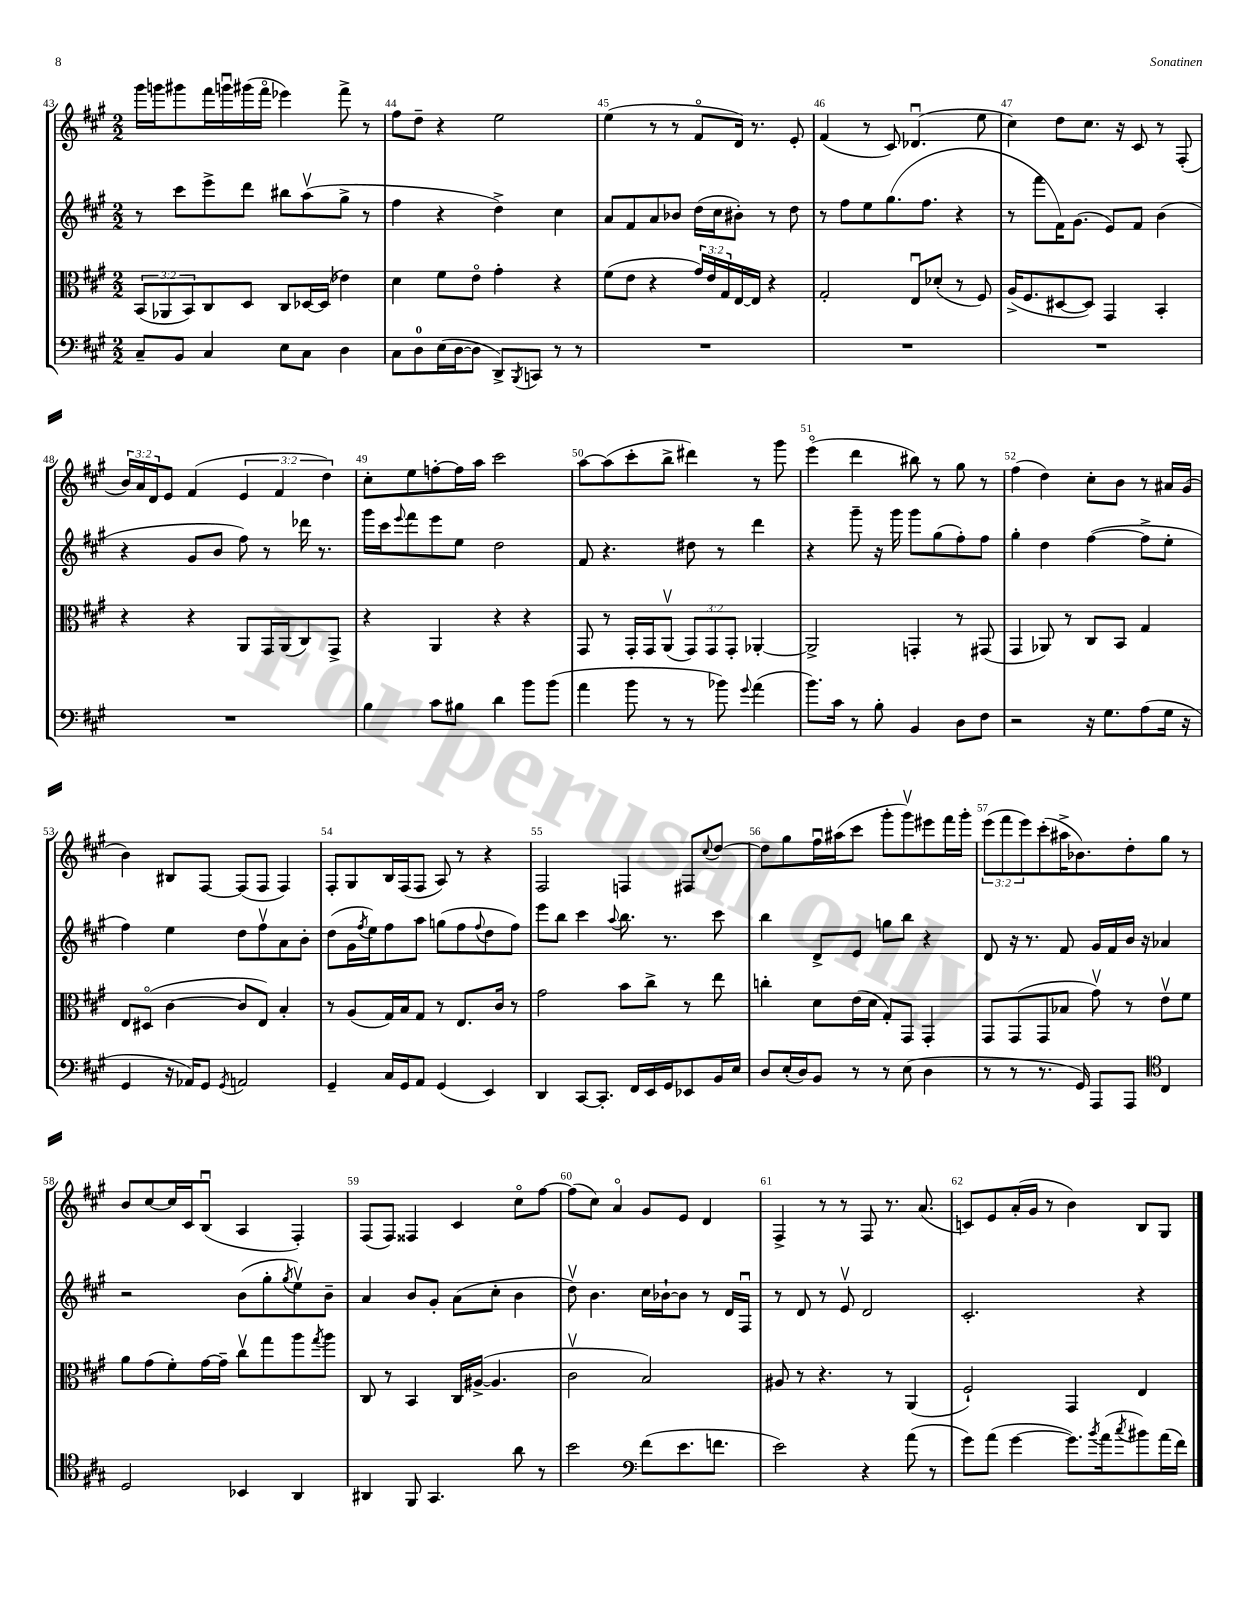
<<
\new StaffGroup <<
\new Staff = "s0" {
    \clef treble \key a \major \numericTimeSignature \time 2/2 \override Staff.TupletNumber.text = #tuplet-number::calc-fraction-text
    gis'''16 g'''16 gis'''8 fis'''16 g'''16\downbow gis'''16( fis'''16\flageolet ees'''4) fis'''8-> r8 |
    fis''8 d''8-- r4 e''2 |
    e''4( r8 r8 fis'8\flageolet d'16) r8. e'8-. |
    fis'4( r8 cis'8) des'4.\downbow( e''8 |
    cis''4) d''8 cis''8. r16 cis'8 r8 fis8-.( |
    \tuplet 3/2 { b'16) a'16 d'16 } e'8 fis'4( \tuplet 3/2 { e'4 fis'4 d''4) } |
    cis''8-. e''8 f''8~-. f''16 a''16 cis'''2 |
    a''8~ a''8( cis'''8-. b''8-> dis'''4) r8 gis'''8 |
    e'''4\flageolet( d'''4 bis''8) r8 gis''8 r8 |
    fis''4( d''4) cis''8-. b'8 r8 ais'16 gis'16( |
    b'4) bis8 fis8~ fis8( fis8 fis4) |
    fis8-. gis8 b16 fis16( fis8 a8) r8 r4 |
    fis2 f4 fis8 \appoggiatura { cis''8 } d''8~ |
    d''8 gis''8 fis''16\downbow ais''16( cis'''8 gis'''8-. gis'''8\upbow) eis'''8 fis'''16 gis'''16-. |
    \tuplet 3/2 { e'''8( fis'''8 e'''8) } cis'''8-.( ais''16-> bes'8.) d''8-. gis''8 r8 |
    b'8 cis''8~ cis''16 cis'16 b8\downbow( a4 fis4-.) |
    fis8( fis8) fisis4 cis'4 cis''8\flageolet fis''8~ |
    fis''8( cis''8) a'4\flageolet gis'8 e'8 d'4 |
    fis4-> r8 r8 fis8 r8. a'8.( |
    c'8) e'8 a'16-.( gis'16 r8 b'4) b8 gis8 \bar "|." |
}
\new Staff = "s1" {
    \clef treble \key a \major \numericTimeSignature \time 2/2
    r8 cis'''8 e'''8-> d'''8 bis''8 a''8\upbow( gis''8-> r8 |
    fis''4 r4 d''4->) cis''4 |
    a'8 fis'8 a'8 bes'8 d''16( cis''16 bis'8-.) r8 d''8 |
    r8 fis''8 e''8 gis''8.( fis''8. r4 |
    r8 fis'''8 fis'16) gis'8.( e'8) fis'8 b'4( |
    r4 gis'8 b'8 fis''8) r8 des'''16 r8. |
    gis'''16 cis'''16 \appoggiatura { e'''8 } fis'''8 e'''8 e''8 d''2 |
    fis'8 r4. dis''8 r8 d'''4 |
    r4 gis'''8-- r16 gis'''16 gis'''8 gis''8( fis''8-.) fis''8 |
    gis''4-. d''4 fis''4~( fis''8-> e''8-. |
    fis''4) e''4 d''8 fis''8\upbow a'8 b'8-. |
    d''8( gis'16 \acciaccatura { fis''8 } e''16) fis''8 a''8 g''8( fis''8 \appoggiatura { fis''8 } d''8 fis''8) |
    e'''8 b''8 cis'''4 \appoggiatura { a''8 } b''8. r8. cis'''8 |
    b''4 d'8-> e'8 g''8 b''8 r4 |
    d'8 r16 r8. fis'8 gis'16 fis'16 b'16 r16 aes'4 |
    r2 b'8( gis''8-. \acciaccatura { gis''8 } e''8\upbow) b'8-- |
    a'4 b'8 gis'8-. a'8( cis''8-. b'4 |
    d''8\upbow) b'4. cis''16 bes'16~-! bes'8 r8 d'16 fis16\downbow |
    r8 d'8 r8 e'8\upbow d'2 |
    cis'2.-. r4 \bar "|." |
}
\new Staff = "s2" {
    \clef alto \key a \major \numericTimeSignature \time 2/2 \override Staff.TupletNumber.text = #tuplet-number::calc-fraction-text
    \tuplet 3/2 { b,8( aes,8 b,8) } cis8 d8 cis8 des16~ des16( ees'4) |
    d'4 fis'8 e'8\flageolet gis'4-. r4 |
    fis'8( e'8 r4 \tuplet 3/2 { gis'16) e'16 gis16 } e16~ e16 r4 |
    gis2-. e8\downbow des'8-.( r8 fis8) |
    a16->( fis8. dis8~ dis8) gis,4 b,4-. |
    r4 r4 a,8 gis,16 a,16( cis8) gis,8-> |
    r4 a,4 r4 r4 |
    gis,8 r8 gis,16-. gis,16 a,8\upbow( \tuplet 3/2 { gis,8) gis,8 gis,8-. } aes,4~-. |
    aes,2-> g,4-. r8 gis,8( |
    gis,4 aes,8) r8 cis8 b,8 gis4 |
    e8 dis8\flageolet( cis'4~ cis'8 e8) b4-. |
    r8 a8( gis16) b16 gis8 r8 e8. cis'16 r8 |
    gis'2 b'8 cis''8-> r8 e''8 |
    c''4-. d'8 e'16( d'16 gis8-.) gis,8 gis,4-. |
    gis,8 gis,8( gis,8 bes8 gis'8\upbow) r8 e'8\upbow fis'8 |
    a'8 gis'8( fis'8-.) gis'16~ gis'16-- cis''8\upbow gis''8 a''8 \acciaccatura { gis''8 } a''8 |
    cis8 r8 b,4 cis16 ais16~->( ais4. |
    cis'2\upbow b2) |
    ais8 r8 r4. r8 a,4( |
    fis2-!) gis,4 e4 \bar "|." |
}
\new Staff = "s3" {
    \clef bass \key a \major \numericTimeSignature \time 2/2
    cis8-- b,8 cis4 e8 cis8 d4 |
    cis8 d8-0 e16( d16~ d8 d,8->) \acciaccatura { b,,8 } c,8 r8 r8 |
    R1 |
    R1 |
    R1 |
    R1 |
    b4 cis'8 bis8 d'4 b'8 b'8( |
    a'4 b'8 r8 r8 bes'8) \appoggiatura { gis'8 } a'4( |
    b'8.) cis'16 r8 b8-. b,4 d8 fis8 |
    r2 r16 gis8. a8( gis16 r16 |
    gis,4 r16 aes,16) gis,8 \acciaccatura { gis,8 } a,2 |
    gis,4-- cis16 gis,16 a,8 gis,4( e,4) |
    d,4 cis,8~ cis,8.-. fis,16 e,16 gis,16 ees,8 b,16 e16 |
    d8 e16-.( d16) b,8 r8 r8 e8( d4 |
    r8 r8 r8. gis,16) a,,8 a,,8 \clef tenor cis4 |
    d2 bes,4 a,4 |
    ais,4 fis,8 gis,4. a'8 r8 |
    b'2 \clef bass fis'8( e'8. f'8. |
    e'2) r4 a'8( r8 |
    gis'8) a'8( gis'4~ gis'8.) \acciaccatura { b'8 } a'16( \acciaccatura { cis''8 } bis'8) a'16( fis'16) \bar "|." |
}
>>
>>
\layout { \context { \Score currentBarNumber = #43 \override BarNumber.break-visibility = ##(#f #t #t) barNumberVisibility = #all-bar-numbers-visible } }
